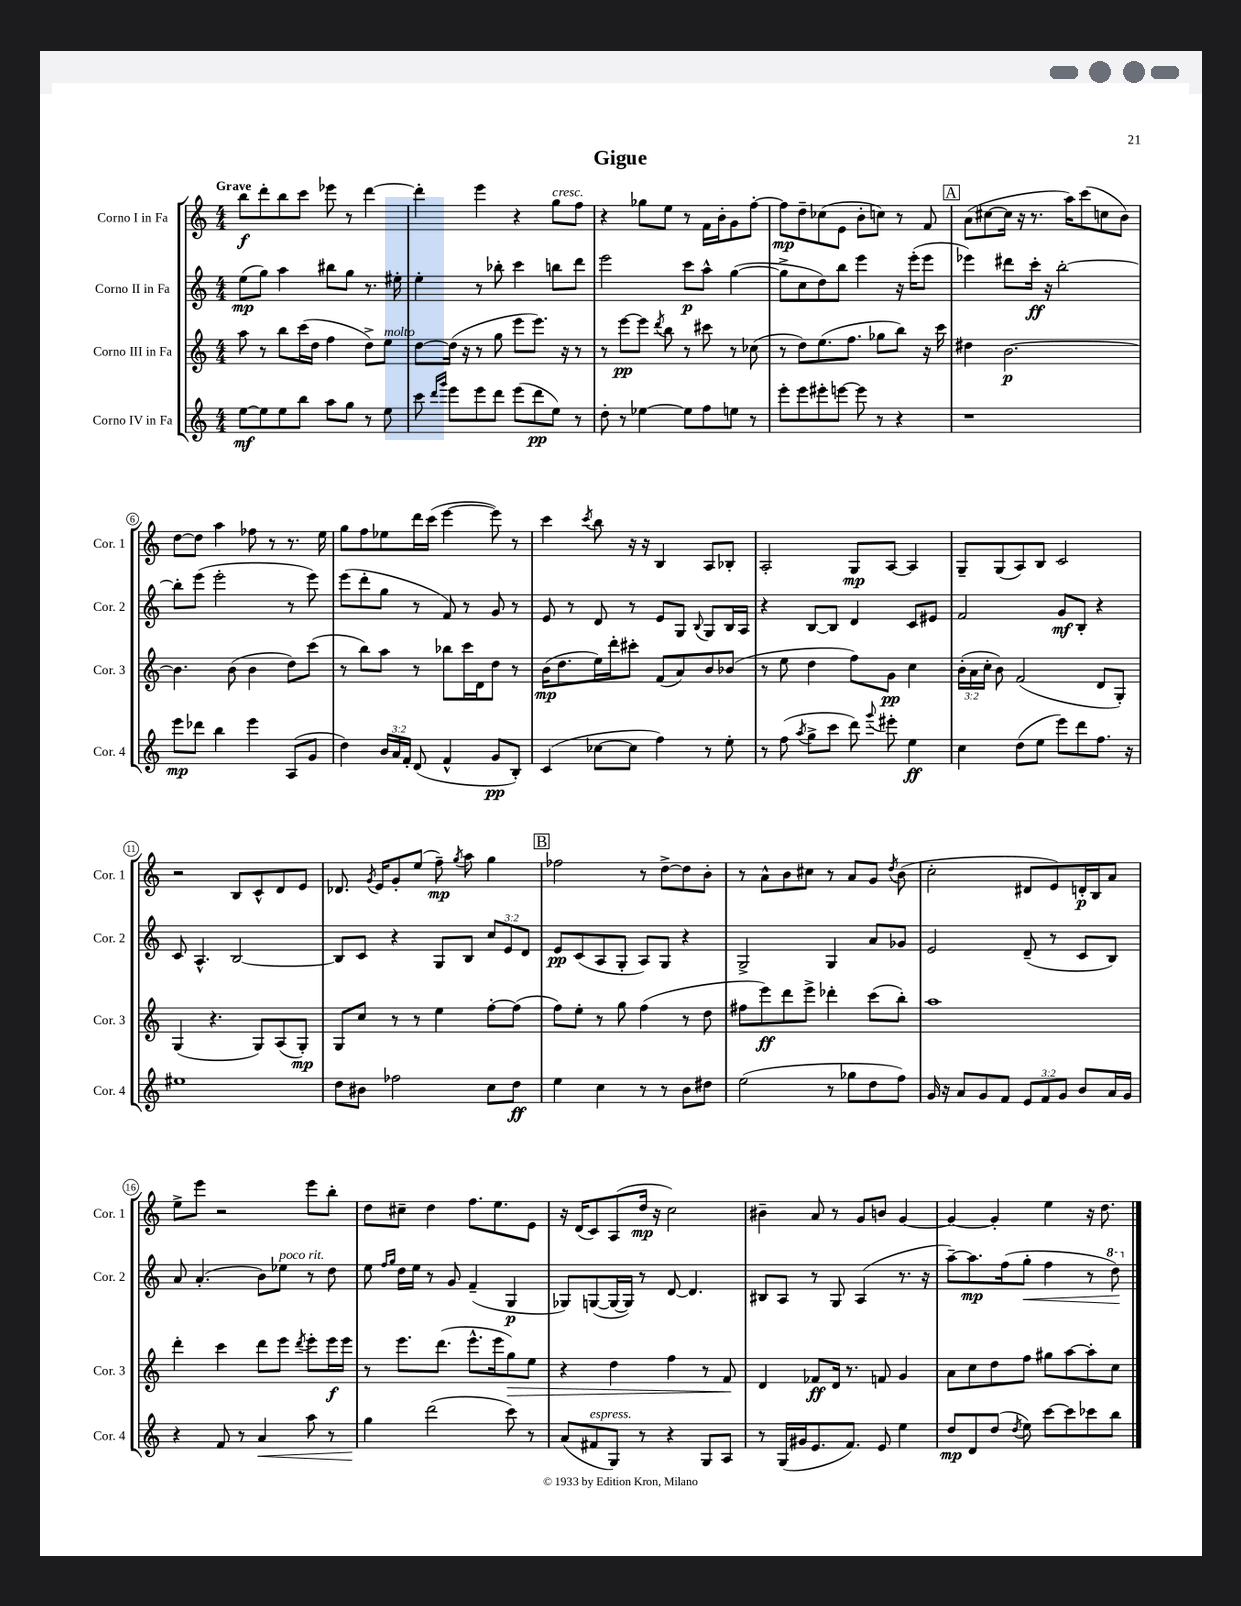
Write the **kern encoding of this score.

**kern	**dynam	**kern	**dynam	**kern	**dynam	**kern	**dynam
*part4	*part4	*part3	*part3	*part2	*part2	*part1	*part1
*staff4	*staff4	*staff3	*staff3	*staff2	*staff2	*staff1	*staff1
*I"Corno IV in Fa	*	*I"Corno III in Fa	*	*I"Corno II in Fa	*	*I"Corno I in Fa	*
*I'Cor. 4	*	*I'Cor. 3	*	*I'Cor. 2	*	*I'Cor. 1	*
*clefG2	*	*clefG2	*	*clefG2	*	*clefG2	*
*k[]	*	*k[]	*	*k[]	*	*k[]	*
*M4/4	*	*M4/4	*	*M4/4	*	*M4/4	*
=1	=1	=1	=1	=1	=1	=1	=1
!	!	!	!	!	!	!LO:TX:a:B:t=Grave	!
[8ee\L	mf	8aa\	.	(8ee\L	mp	8bb\L	f
8ee\]	.	8r	.	8gg\J)	.	8ddd'\	.
8ee\	.	8bb\L	.	4aa\	.	8bb\	.
8bb\J	.	(16ccc\L	.	.	.	8ccc\J	.
.	.	16dd\JJ	.	.	.	.	.
8aa\L	.	4ff\	.	8bb#X\L	.	8eee-X\	.
8gg\J	.	.	.	8gg\J	.	8r	.
8r	.	8dd^\L)	.	8.r	.	[4ddd\	.
!	!	!LO:TX:a:i:t=molto	!	!	!	!	!
8ee\	.	8ee\J	.	.	.	.	.
.	.	.	.	16ee#X'\	.	.	.
=2	=2	=2	=2	=2	=2	=2	=2
8ccc\	.	[8dd\L	.	4ee'\	.	4ddd'\]	.
16qqddd/LL	.	.	.	.	.	.	.
16qqggg/JJ	.	.	.	.	.	.	.
8eee\L	.	(16dd\Jk]	.	.	.	.	.
.	.	16r	.	.	.	.	.
8eee\	.	8r	.	8r	.	4eee\	.
8ddd\J	.	8gg\	.	8bb-X'\	.	.	.
(8eee\L	.	8eee\L	.	4ccc\	.	4r	.
8ddd\	pp	8.eee\J)	.	.	.	.	.
!	!	!	!	!	!	!LO:TX:a:i:t=cresc.	!
8ee\J)	.	.	.	8bbn\L	.	8gg\L	.
.	.	16r	.	.	.	.	.
8r	.	8r	.	8ddd\J	.	8ff\J	.
=3	=3	=3	=3	=3	=3	=3	=3
8dd'\	.	8r	.	2eee\	.	4r	.
8r	.	[8eee\L	pp	.	.	.	.
[4ee-X\	.	8eee\J]	.	.	.	8gg-X\L	.
.	.	8qddd/	.	.	.	.	.
.	.	8bb\	.	.	.	8ee\J	.
8ee-\L]	.	8r	.	8ccc\L	p	8r	.
8ff\	.	8ccc#X\	.	8aa^^\J	.	16f\LL	.
.	.	.	.	.	.	16b'\J	.
8een\J	.	8r	.	([4gg\	.	8g\	.
8r	.	(8cc-X\	.	.	.	[8ff'\J	.
=4	=4	=4	=4	=4	=4	=4	=4
8eee'\L	.	8r	.	8gg^\L]	.	8ff\L]	mp
8eee\	.	8dd\L)	.	8cc\	.	8dd~\	.
8eee#X'\	.	(8.ee\	.	8dd\)	.	(8cc-X\	.
[8eeen\J	.	.	.	8bb\J	.	8e\J	.
.	.	8.ff\J	.	.	.	.	.
8eee\]	.	.	.	4eee\	.	8b'\L	.
8r	.	8gg-X\L	.	.	.	8ccn\J)	.
4r	.	8bb\J)	.	16r	.	8r	.
.	.	.	.	(16eee'\KL	.	.	.
.	.	16r	.	8eee\J	.	8f/	.
.	.	16ccc\	.	.	.	.	.
!!LO:REH:place=s1:t=A
=5	=5	=5	=5	=5	=5	=5	=5
1r	.	4dd#X\	.	4eee-X\)	.	(8a\L	.
.	.	.	.	.	.	[8cc#X\	.
.	.	[2.b\	p	8ddd#X\L	.	16cc#\Jk]	.
.	.	.	.	.	.	16r	.
.	.	.	.	16ccc'\Jk	ff	8.r	.
.	.	.	.	16r	.	.	.
.	.	.	.	[2bb'\	.	.	.
.	.	.	.	.	.	16aa\KL)	.
.	.	.	.	.	.	(8ccc\	.
.	.	.	.	.	.	8ccn\	.
.	.	.	.	.	.	8b\J)	.
!!LO:LB:g=z
=6	=6	=6	=6	=6	=6	=6	=6
8eee\L	mp	4.b\]	.	8bb'\L]	.	[8dd\L	.
8ddd-X\J	.	.	.	(8eee\J	.	8dd\J]	.
4bb\	.	.	.	2eee'\	.	4aa\	.
.	.	(8b\	.	.	.	.	.
4eee\	.	4b\	.	.	.	8ff-X\	.
.	.	.	.	.	.	8r	.
(8A/L	.	8dd\L)	.	8r	.	8.r	.
8g/J	.	(8ccc\J	.	8eee\)	.	.	.
.	.	.	.	.	.	16ee\	.
=7	=7	=7	=7	=7	=7	=7	=7
4dd\)	.	8r	.	(8eee\L	.	8gg\L	.
.	.	8bb\L)	.	8ddd'\	.	8ff\	.
24b/LL	.	8aa\J	.	8gg\J	.	8ee-X\	.
24a/	.	.	.	.	.	.	.
24f'/JJ	.	.	.	.	.	.	.
(8d/	.	8r	.	8r	.	16ddd\L	.
.	.	.	.	.	.	(16ccc\JJ	.
4f^^/	.	8bb-X\L	.	8f/)	.	[4eee\	.
.	.	16ccc\L	.	8r	.	.	.
.	.	16d\J	.	.	.	.	.
8g/L	pp	8dd\J	.	8g/	.	8eee\])	.
8B'/J)	.	8r	.	8r	.	8r	.
=8	=8	=8	=8	=8	=8	=8	=8
(4c/	.	(16b\KL	mp	8e/	.	4ccc\	.
.	.	8.dd\	.	.	.	.	.
.	.	.	.	8r	.	.	.
.	.	.	.	.	.	8qccc/	.
[8cc-X\L	.	16ee\L)	.	8d/	.	8bb\	.
.	.	16ddd'\J	.	.	.	.	.
8cc-\J]	.	8ccc#X'\J	.	8r	.	16r	.
.	.	.	.	.	.	16r	.
4ff\)	.	(8f/L	.	8e/L	.	4B/	.
.	.	8a/)	.	8G/J	.	.	.
.	.	.	.	8qqB/	.	.	.
8r	.	8b/	.	8G/L	.	8A/L	.
8ee'\	.	(8b-X/J	.	16B/L	.	8B-X'/J	.
.	.	.	.	16A/JJ	.	.	.
=9	=9	=9	=9	=9	=9	=9	=9
8r	.	8r	.	4r	.	2A'/	.
(8ff\	.	8ee\	.	.	.	.	.
8qaa/	.	.	.	.	.	.	.
8gg^\L	.	4dd\	.	[8B/L	.	.	.
8ccc\J	.	.	.	8B/J]	.	.	.
8ddd\)	.	8ff\L)	.	4d/	.	8G/L	mp
8qqggg/	.	.	.	.	.	.	.
8eee#X'\	.	8g\J	pp	.	.	[8A/J	.
4ee\	ff	4cc\	.	8c/L	.	4A/]	.
.	.	.	.	8e#X/J	.	.	.
=10	=10	=10	=10	=10	=10	=10	=10
4cc\	.	(24b'\LL	.	2f/	.	8G~/L	.
.	.	24a\	.	.	.	.	.
.	.	24cc'\JJ	.	.	.	.	.
.	.	8b\)	.	.	.	(8G/	.
(8dd\L	.	(2f/	.	.	.	8A/)	.
8ee\J	.	.	.	.	.	8B/J	.
8eee\L)	.	.	.	8g/L	mf	2c/	.
8ddd\	.	.	.	8B'/J	.	.	.
8.ff\J	.	8d/L	.	4r	.	.	.
.	.	8G'/J)	.	.	.	.	.
16r	.	.	.	.	.	.	.
!!LO:LB:g=z
=11	=11	=11	=11	=11	=11	=11	=11
1ee#X	.	(4G/	.	8c/	.	2r	.
.	.	.	.	4.A^^/	.	.	.
.	.	4.r	.	.	.	.	.
.	.	.	.	[2B/	.	8B/L	.
.	.	8G/L)	.	.	.	8c^^/	.
.	.	(8A/	.	.	.	8d/	.
.	.	8G'/J)	mp	.	.	8e/J	.
=12	=12	=12	=12	=12	=12	=12	=12
8dd\L	.	8G/L	.	8B/L]	.	8.d-X/	.
8b#X\J	.	8cc/J	.	8c/J	.	.	.
.	.	.	.	.	.	8qg/	.
.	.	.	.	.	.	16e/KL	.
2ff-X\	.	8r	.	4r	.	8g'/	.
.	.	8r	.	.	.	(8ee/J	.
.	.	4ee\	.	8G/L	.	8ff~\)	mp
.	.	.	.	.	.	8qgg/	.
.	.	.	.	8B/J	.	8aa\	.
8cc\L	.	[8ff'\L	.	12cc/L	.	4gg\	.
.	.	.	.	12e/	.	.	.
8dd\J	ff	(8ff\J]	.	.	.	.	.
.	.	.	.	12d/J	.	.	.
!!LO:REH:place=s1:t=B
=13	=13	=13	=13	=13	=13	=13	=13
4ee\	.	8ff\L)	.	8e/L	pp	2ff-X\	.
.	.	8ee'\J	.	(8c/	.	.	.
4cc\	.	8r	.	8A/	.	.	.
.	.	8gg\	.	8G'/J	.	.	.
8r	.	(4ff\	.	8A/L)	.	8r	.
8r	.	.	.	8G/J	.	[8dd^\L	.
8b\L	.	8r	.	4r	.	8dd\]	.
8dd#X\J	.	8dd\	.	.	.	8b'\J	.
=14	=14	=14	=14	=14	=14	=14	=14
(2ee\	.	8ff#X\L	.	2G^/	.	8r	.
.	.	8eee\)	ff	.	.	8a^^\L	.
.	.	8ddd\	.	.	.	8b\	.
.	.	8eee^\J	.	.	.	8cc#X\J	.
8r	.	4ddd-X'\	.	4G/	.	8r	.
8gg-X\L	.	.	.	.	.	8a/L	.
8dd\	.	(8ccc\L	.	8a/L	.	8g/J	.
.	.	.	.	.	.	8qdd/	.
8ff\J)	.	8bb'\J)	.	8g-X/J	.	(8b\	.
=15	=15	=15	=15	=15	=15	=15	=15
16g/	.	1aa	.	2e/	.	2cc'\	.
16r	.	.	.	.	.	.	.
8a/L	.	.	.	.	.	.	.
8g/	.	.	.	.	.	.	.
8f/J	.	.	.	.	.	.	.
12e/L	.	.	.	(8d~/	.	8d#X/L	.
12f/	.	.	.	.	.	.	.
.	.	.	.	8r	.	8e/)	.
12g/J	.	.	.	.	.	.	.
8b/L	.	.	.	8c/L	.	16dn'/L	p
.	.	.	.	.	.	16B/J	.
16a/L	.	.	.	8B/J)	.	8a/J	.
16g/JJ	.	.	.	.	.	.	.
!!LO:LB:g=z
=16	=16	=16	=16	=16	=16	=16	=16
4r	.	4ddd'\	.	8a/	.	8ee^\L	.
.	.	.	.	(4.a'/	.	8eee\J	.
8f/	.	4ccc\	.	.	.	2r	.
8r	.	.	.	.	.	.	.
!	!LO:HP:b	!	!	!	!	!	!
4a/	<	8ddd\L	.	8b\L)	.	.	.
!	!	!	!	!LO:TX:a:i:t=poco rit.	!	!	!
.	.	8eee\J	.	8ee-X\J	.	.	.
.	.	8qddd/	.	.	.	.	.
8aa\	.	8eee'\L	.	8r	.	8eee\L	.
8r	.	16eee\L	f	8dd\	.	8bb'\J	.
.	.	16eee\JJ	.	.	.	.	.
=17	=17	=17	=17	=17	=17	=17	=17
4gg\	.	8r	.	8ee\	.	8dd\L	.
.	.	.	.	16qqff/LL	.	.	.
.	.	.	.	16qqgg/JJ	.	.	.
.	.	8.eee\L	.	16dd\LL	.	8cc#X~\J	.
.	.	.	.	16ee\JJ	.	.	.
(2ddd\	[	.	.	8r	.	4dd\	.
.	.	(8.ddd\J	.	.	.	.	.
.	.	.	.	8g/	.	.	.
.	.	8.eee^^\L	.	(4f~/	.	8.ff\L	.
.	.	16eee\k	.	.	.	8.ee\	.
!	!	!	!LO:HP:b	!	!	!	!
8ccc\)	.	8gg\)	>	4G/	p	.	.
8r	.	8ee\J	.	.	.	8e\J	.
=18	=18	=18	=18	=18	=18	=18	=18
(8a/L	.	4r	.	8G-X/L)	.	16r	.
.	.	.	.	.	.	(16d/KL	.
!LO:TX:a:i:t=espress.	!	!	!	!	!	!	!
8f#X/	.	.	.	([8Gn/	.	8c/)	.
8G/J)	.	4dd\	.	16G/L_	.	(8A/	.
.	.	.	.	16G/JJ])	.	.	.
8r	.	.	.	8r	.	16dd/Jk	mp
.	.	.	.	.	.	16r	.
4r	.	4ff\	.	[8d/	.	2cc\)	.
.	.	.	.	4.d/]	.	.	.
8G/L	.	8r	.	.	.	.	.
8A/J	.	8f/	.	.	.	.	.
.	.	.	]	.	.	.	.
=19	=19	=19	=19	=19	=19	=19	=19
8r	.	4d/	.	8B#X/L	.	4b#X~\	.
(16G/LL	.	.	.	8A/J	.	.	.
16g#X/J	.	.	.	.	.	.	.
8.e/	.	8f-X/L	ff	8r	.	8a/	.
.	.	16d/Jk	.	8G/	.	8r	.
8.f/J)	.	8.r	.	.	.	.	.
.	.	.	.	(4A/	.	8g/L	.
8e/	.	8fn/	.	.	.	8bn/J	.
4ee\	.	4g/	.	8.r	.	[4g/	.
.	.	.	.	16r	.	.	.
=20	=20	=20	=20	=20	=20	=20	=20
8dd/L	mp	8a\L	.	[8aa~\L)	.	4g/_	.
8d/	.	8cc\	.	8.aa\]	mp	.	.
(8dd/J	.	8dd\	.	.	.	4g'/]	.
.	.	.	.	(16ff\k	.	.	.
8qdd/	.	.	.	.	.	.	.
!	!	!	!	!	!LO:HP:b	!	!
8ee\)	.	8ff\J	.	8gg'\J	<	.	.
[8ccc\L	.	8gg#X\L	.	4ff\	.	4ee\	.
8ccc\]	.	[8aa\	.	.	.	.	.
8ccc-X\	.	8aa'\]	.	8r	.	16r	.
.	.	.	.	.	.	8.dd\	.
*	*	*	*	*8va	*	*	*
8bb\J	.	8cc\J	.	8ddd\)	.	.	.
.	.	.	.	.	[	.	.
*	*	*	*	*X8va	*	*	*
==	==	==	==	==	==	==	==
*-	*-	*-	*-	*-	*-	*-	*-
